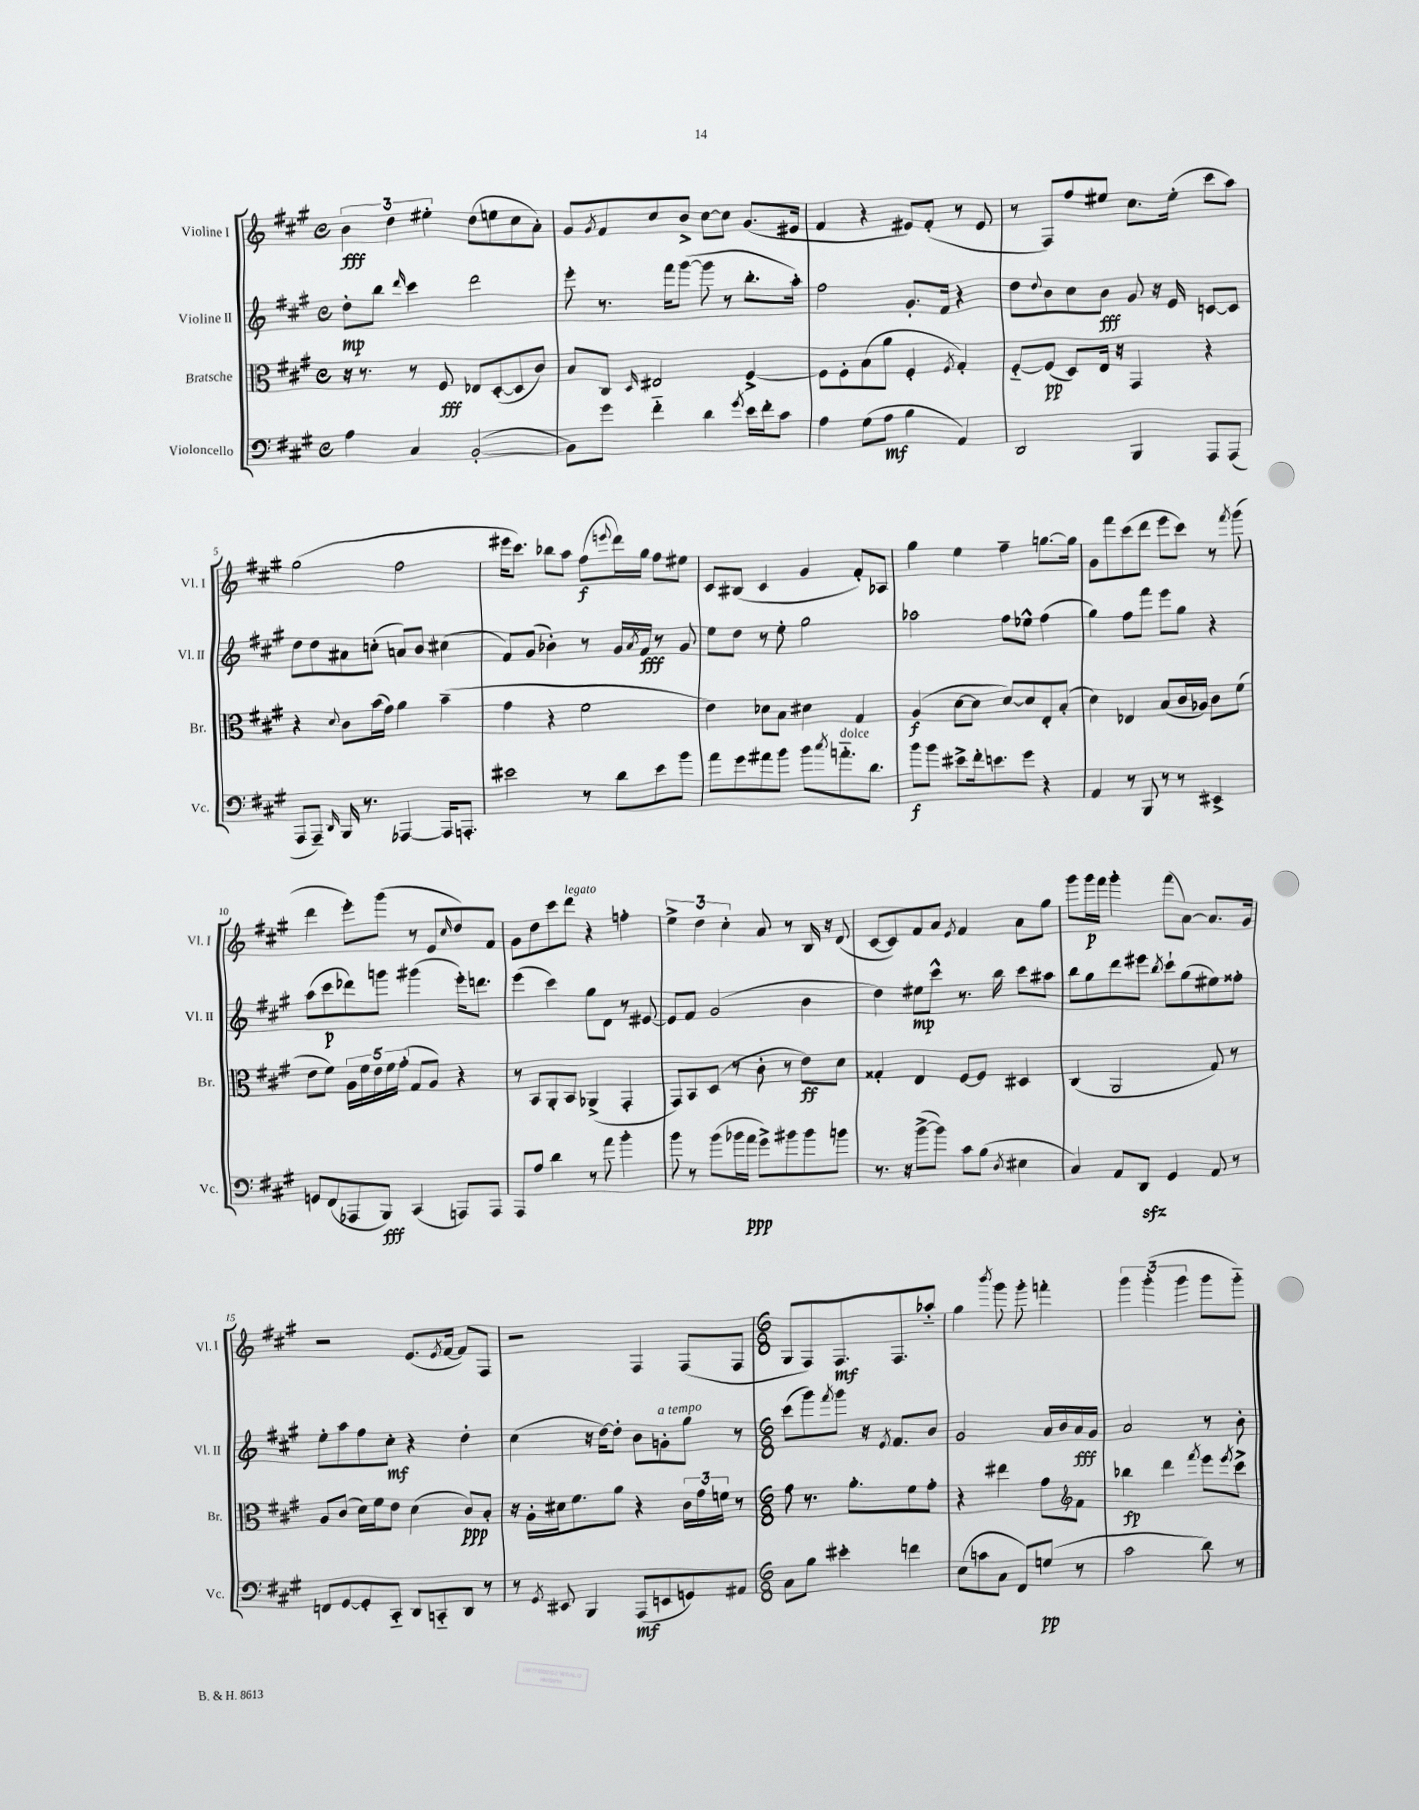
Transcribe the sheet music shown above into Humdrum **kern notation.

**kern	**dynam	**kern	**dynam	**kern	**dynam	**kern	**dynam
*part4	*part4	*part3	*part3	*part2	*part2	*part1	*part1
*staff4	*staff4	*staff3	*staff3	*staff2	*staff2	*staff1	*staff1
*I"Violoncello	*	*I"Bratsche	*	*I"Violine II	*	*I"Violine I	*
*I'Vc.	*	*I'Br.	*	*I'Vl. II	*	*I'Vl. I	*
*clefF4	*	*clefC3	*	*clefG2	*	*clefG2	*
*k[f#c#g#]	*	*k[f#c#g#]	*	*k[f#c#g#]	*	*k[f#c#g#]	*
*M4/4	*	*M4/4	*	*M4/4	*	*M4/4	*
*met(c)	*	*met(c)	*	*met(c)	*	*met(c)	*
=1	=1	=1	=1	=1	=1	=1	=1
4A\	.	16r	.	8dd'\L	mp	6b\	fff
.	.	8.r	.	.	.	.	.
.	.	.	.	8bb\J	.	.	.
.	.	.	.	.	.	6dd\	.
.	.	.	.	16qqddd/	.	.	.
4C#/	.	8r	.	4ccc#\	.	.	.
.	.	.	.	.	.	6ee#X'\	.
.	.	8F#/	fff	.	.	.	.
([2BB'/	.	8E-X/L	.	2ddd\	.	(8dd\L	.
.	.	([8D'/	.	.	.	8een\	.
.	.	8D/]	.	.	.	8cc#\	.
.	.	8c#/J)	.	.	.	8a'\J)	.
=2	=2	=2	=2	=2	=2	=2	=2
8BB\L])	.	8B/L	.	8eee'\	.	8g#/L	.
.	.	.	.	.	.	8qg#/	.
8g#\J	.	8C#/J	.	8.r	.	8f#/	.
.	.	16qqD/	.	.	.	.	.
4f#\	.	2E#X/	.	.	.	8cc#/	.
.	.	.	.	16fff#\KL	.	.	.
.	.	.	.	([8ggg#\J	.	8b^/J	.
4d\	.	.	.	8ggg#\]	.	[8cc#\L	.
.	.	.	.	8r	.	8cc#\J]	.
8qg#/	.	.	.	.	.	.	.
16e\LL	.	[4F#^/	.	8.bb'\L	.	(8.g#/L	.
16f#'\J	.	.	.	.	.	.	.
8c#\J	.	.	.	.	.	.	.
.	.	.	.	16aa'\Jk)	.	16e#X/Jk	.
=3	=3	=3	=3	=3	=3	=3	=3
4A\	.	8F#\L]	.	2ff#\	.	4f#/	.
.	.	8F#'\	.	.	.	.	.
(8G#\L	.	(8B\	.	.	.	4r	.
8A\J	mf	8a\J	.	.	.	.	.
4B\	.	4F#'/	.	8.g#'/L	.	8e#X/L)	.
.	.	.	.	.	.	(8f#'/J	.
.	.	.	.	16f#/Jk	.	.	.
.	.	8qF#/	.	.	.	.	.
4AA/)	.	4G#'/)	.	4r	.	8r	.
.	.	.	.	.	.	8e#/	.
=4	=4	=4	=4	=4	=4	=4	=4
2DD/	.	[8F#/L	.	8dd\L	.	8r	.
.	.	.	.	8qqdd/	.	.	.
.	.	(8F#/J]	pp	8b\	.	8F#/L)	.
.	.	8D/L)	.	8cc#\	.	8ff#/	.
.	.	16E/Jk	.	8b\J	fff	8ee#X/J	.
.	.	16r	.	.	.	.	.
4BBB/	.	4GG#/	.	8g#/	.	8.cc#\L	.
.	.	.	.	16r	.	.	.
.	.	.	.	16e/	.	(16ee#'\Jk	.
8AAA/L	.	4r	.	[8cn/L	.	8ccc#\L	.
(8AAA/J	.	.	.	8c/J]	.	8aa\J)	.
!!LO:LB:g=z
=5	=5	=5	=5	=5	=5	=5	=5
8AAA/L	.	4r	.	8dd\L	.	(2gg#\	.
8AAA~/J)	.	.	.	8dd\	.	.	.
16qqDD/	.	8qqd/	.	.	.	.	.
16BBB/	.	8c#\L	.	8a#X\	.	.	.
8.r	.	.	.	.	.	.	.
.	.	(16b\L	.	(8ccn'\J	.	.	.
.	.	16g#\JJ)	.	.	.	.	.
[4AAA-X/	.	4a\	.	8an/L)	.	2ff#\	.
.	.	.	.	8b/J	.	.	.
16AAA-/KL]	.	(4b~\	.	(4cc#X\	.	.	.
8.AAAn'/J	.	.	.	.	.	.	.
=6	=6	=6	=6	=6	=6	=6	=6
2e#X\	.	4g#\	.	8f#/L)	.	16eee#X\KL	.
.	.	.	.	.	.	8.ccc#\J)	.
.	.	.	.	(8g#/J	.	.	.
.	.	4r	.	4b-X'\)	.	8bb-X\L	.
.	.	.	.	.	.	8aa\J	.
8r	.	2f#\	.	8r	.	(8ff#\L	f
.	.	.	.	.	.	8qqeeen/	.
8d\L	.	.	.	16g#/LL	.	16ddd\L)	.
.	.	.	.	8qa/	.	.	.
.	.	.	.	16f#/JJ	fff	16gg#\JJ	.
8e#\	.	.	.	8r	.	8ff#\L	.
8b\J	.	.	.	8g#/	.	8ee#X\J	.
=7	=7	=7	=7	=7	=7	=7	=7
8a\L	.	4e\)	.	8ee\L	.	8c#/L	.
8g#\	.	.	.	8dd\J	.	(8B#X/J	.
8a#X\	.	8d-X\L	.	8r	.	4c#/	.
8b\J	.	8B\J	.	8ee'\	.	.	.
8b\L	.	4d#X\	.	2gg#\	.	4g#/	.
8qcc#/	.	.	.	.	.	.	.
!LO:TX:a:i:t=dolce	!	!	!	!	!	!	!
8.an\	.	.	.	.	.	.	.
.	.	4G#/	.	.	.	8f#'/L)	.
8.d\J	.	.	.	.	.	.	.
.	.	.	.	.	.	8A-X/J	.
=8	=8	=8	=8	=8	=8	=8	=8
8b\L	f	(4A/	f	2aa-X\	.	4gg#\	.
8b\J	.	.	.	.	.	.	.
8e#X^\L	.	[8d\L	.	.	.	4ee\	.
16f#'\k	.	8d\J]	.	.	.	.	.
8.en\	.	.	.	.	.	.	.
.	.	[8d/L)	.	8ff#\L	.	4ff#~\	.
8g#\J	.	8d/]	.	8ee-X^^\J	.	.	.
4r	.	8E'/	.	(4ff#\	.	[8.ggn\L	.
.	.	(8B'/J	.	.	.	.	.
.	.	.	.	.	.	16gg\Jk]	.
=9	=9	=9	=9	=9	=9	=9	=9
4AA/	.	4d\)	.	4gg#\)	.	8g#\L	.
.	.	.	.	.	.	8fff#\	.
8r	.	4E-X/	.	8ff#\L	.	(8ccc#\	.
8BBB/	.	.	.	8fff#\J	.	8ddd\J	.
8r	.	(8B/L	.	8eee\L	.	8eee\L	.
8r	.	16c#/L	.	8gg#\J	.	8ccc#\J)	.
.	.	16A-X/JJ)	.	.	.	.	.
4EE#X^/	.	8c#\L	.	4r	.	8r	.
.	.	.	.	.	.	8qfff#/	.
.	.	(8f#\J	.	.	.	(8ggg#\	.
!!LO:LB:g=z
=10	=10	=10	=10	=10	=10	=10	=10
8GGn/L	.	8e\L	.	(8aa\L	.	4ddd\	.
(8FF#/	.	8f#\J)	.	8ccc#\	p	.	.
8AAA-X/	.	20A\LL	.	8ddd-X\)	.	8eee'\L)	.
.	.	20f#\	.	.	.	.	.
.	.	20e\	.	.	.	.	.
8BBB/J)	fff	.	.	8gggn\J	.	(8ggg#\J	.
.	.	20f#\	.	.	.	.	.
.	.	(20g#'\JJ	.	.	.	.	.
(4CC#/	.	8G#/L	.	(4ggg#X\	.	8r	.
.	.	8A/J)	.	.	.	8e/L	.
.	.	.	.	.	.	16qqcc#/	.
8AAAn/L)	.	4r	.	16eee'\KL)	.	8dd/)	.
.	.	.	.	8.dddn\J	.	.	.
8AAA/J	.	.	.	.	.	8f#/J	.
=11	=11	=11	=11	=11	=11	=11	=11
8AAA/L	.	8r	.	(4eee\	.	8g#\L	.
8A/J	.	8BB/L	.	.	.	8dd\	.
4d\	.	8AA'/	.	4ccc#\)	.	8ccc#\	.
!	!	!	!	!	!	!LO:TX:a:i:t=legato	!
.	.	8BB/J	.	.	.	8ddd\J	.
8r	.	(4AA-X^/	.	8gg#\L	.	4r	.
8a\	.	.	.	8d\J	.	.	.
4b'\	.	4GG#'/	.	8r	.	4ffn'\	.
.	.	.	.	[8e#X/	.	.	.
=12	=12	=12	=12	=12	=12	=12	=12
8b\	.	8GG#/L)	.	8e#/L]	.	6ee^\	.
8r	.	8BB/	.	8f#/J	.	.	.
.	.	.	.	.	.	6dd\	.
(8b\L	.	(8D/J	.	(2g#/	.	.	.
.	.	.	.	.	.	6cc#'\	.
16b-X\L	.	8r	.	.	.	.	.
16a\JJ	ppp	.	.	.	.	.	.
8g#^\L)	.	8c#'\	.	.	.	8a/	.
8b#X\	.	8r	.	.	.	8r	.
8b#\	.	8e\L)	ff	4b\	.	16B/	.
.	.	.	.	.	.	16r	.
8bn\J	.	8d\J	.	.	.	(8d/	.
=13	=13	=13	=13	=13	=13	=13	=13
8.r	.	4G##X'/	.	4dd\)	.	[8c#/L	.
.	.	.	.	.	.	8c#/])	.
16r	.	.	.	.	.	.	.
([8b^\L	.	4E/	.	8ee#X\L	mp	8f#/	.
8b\J])	.	.	.	8ccc#^^\J	.	8a/J	.
.	.	.	.	.	.	8qe/	.
8c#\L	.	[8F#/L	.	8.r	.	4f#/	.
(8B\J	.	8F#/J]	.	.	.	.	.
.	.	.	.	16bb\	.	.	.
8qD/	.	.	.	.	.	.	.
4E#X\	.	4D#X/	.	8ccc#\L	.	8a\L	.
.	.	.	.	8aa#X\J	.	8gg#\J	.
=14	=14	=14	=14	=14	=14	=14	=14
4C#/)	.	(4C#/	.	8bb\L	.	8ggg#\L	.
.	.	.	.	8gg#\	.	16ggg#\L	p
.	.	.	.	.	.	16fff#\JJ	.
8AA/L	.	2AA/	.	8ddd\	.	4ggg#'\	.
8DDzz/J	.	.	.	8eee#X\J	.	.	.
.	.	.	.	8qbb/	.	.	.
4GG#/	.	.	.	8ccc#`\L	.	(8fff#\L	.
.	.	.	.	(8gg#\	.	[8a\J)	.
8AA/	.	8G#/)	.	8ee#X\)	.	8.a/L]	.
8r	.	8r	.	8ff##X'\J	.	.	.
.	.	.	.	.	.	16g#/Jk	.
!!LO:LB:g=z
=15	=15	=15	=15	=15	=15	=15	=15
8FFn/L	.	8A/L	.	8ee'\L	.	2r	.
[8GG#/	.	(8c#/J	.	8aa\	.	.	.
8GG#'/]	.	16d\LL)	.	8ff#\	.	.	.
.	.	16f#\J	.	.	.	.	.
8CC#/J	.	8e\J	.	8cc#'\J	mf	.	.
8DD/L	.	(4d\	.	4r	.	(8.e/L	.
8CCn/	.	.	.	.	.	.	.
.	.	.	.	.	.	8qe/	.
.	.	.	.	.	.	[16f#/Jk	.
8DD/J	.	8c#/L)	ppp	4dd'\	.	8f#/L])	.
8r	.	8B'/J	.	.	.	8F#/J	.
=16	=16	=16	=16	=16	=16	=16	=16
8r	.	16r	.	(4cc#\	.	2r	.
.	.	16A'\LL	.	.	.	.	.
8qGG#/	.	.	.	.	.	.	.
8EE#X/	.	16d#X\J	.	.	.	.	.
.	.	8.f#\	.	.	.	.	.
4BBB/	.	.	.	16r	.	.	.
.	.	.	.	[16dd\KL)	.	.	.
.	.	8a\J	.	8dd'\J]	.	.	.
(8AAA/L	mf	4r	.	8b\L	.	4F#/	.
!	!	!	!	!LO:TX:a:i:t=a tempo	!	!	!
8EEn/	.	.	.	8gn'\	.	.	.
8GGn/)	.	24c#\LL	.	8gg#\J	.	(8F#/L	.
.	.	24g#\	.	.	.	.	.
.	.	24fn\JJ	.	.	.	.	.
8AA#X/J	.	8r	.	8r	.	8F#/J	.
=17	=17	=17	=17	=17	=17	=17	=17
*M6/8	*	*M6/8	*	*M6/8	*	*M6/8	*
8C#\L	.	8g#\	.	(8ccc#\L	.	8G#/L	.
8B\J	.	8.r	.	8ggg#\)	.	8F#/)	.
.	.	.	.	8qfff#/	.	.	.
4e#X'\	.	.	.	8ggg#\J	.	8.F#/	mf
.	.	8.a'\L	.	.	.	.	.
.	.	.	.	16r	.	.	.
.	.	.	.	8qe/	.	.	.
.	.	.	.	8.f#/L	.	8.F#/	.
4fn\	.	8f#\	.	.	.	.	.
.	.	8g#'\J	.	8b/J	.	8aa-X/J	.
=18	=18	=18	=18	=18	=18	=18	=18
(8E\L	.	4r	.	2g#/	.	4gg#\	.
8cn\	.	.	.	.	.	.	.
.	.	.	.	.	.	8qbbb/	.
8C#\J	.	4ee#X\	.	.	.	8ggg#\	.
8FF#/L)	.	.	.	.	.	8ggg#'\	.
(8Gn/J	pp	8g#\L	.	16a/LL	.	4fffn'\	.
.	.	.	.	16b/	.	.	.
8r	.	8f#\J	.	16a/	fff	.	.
.	.	.	.	16g#/JJ	.	.	.
=19	=19	=19	=19	=19	=19	=19	=19
*	*	*clefG2	*	*	*	*	*
2c#\	.	4bb-X\	fp	2a/	.	6ggg#\	.
.	.	.	.	.	.	(6ggg#'\	.
.	.	4ddd\	.	.	.	.	.
.	.	.	.	.	.	6ggg#\	.
.	.	8qfff#/	.	.	.	.	.
8d\)	.	8eee\L	.	8r	.	8ggg#\L	.
.	.	8qeee/	.	.	.	.	.
8r	.	8ccc#^\J	.	8b'\	.	8ggg#\J)	.
==	==	==	==	==	==	==	==
*-	*-	*-	*-	*-	*-	*-	*-
